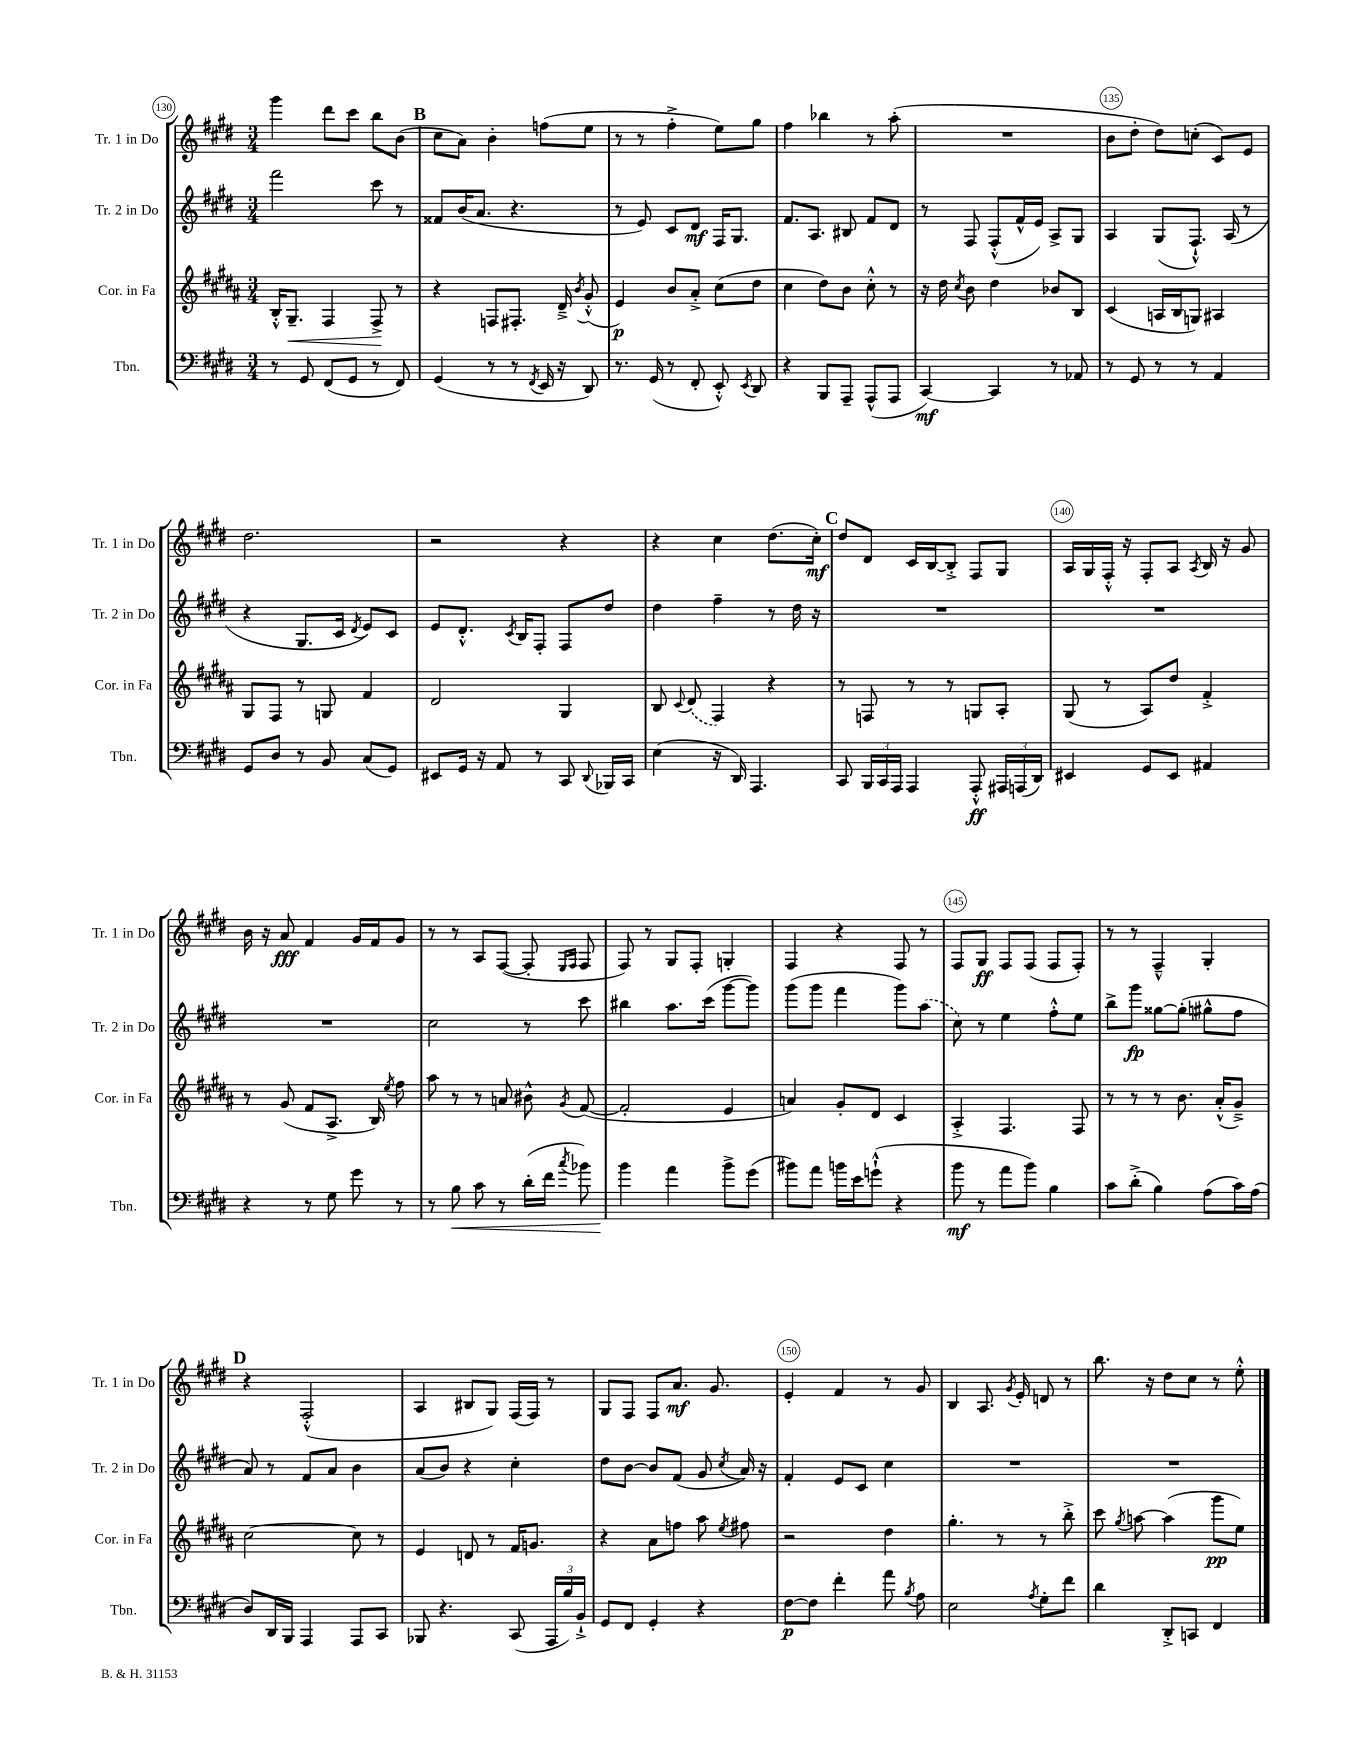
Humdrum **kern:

**kern	**kern	**kern	**kern
*staff4	*staff3	*staff2	*staff1
*clefF4	*clefG2	*clefG2	*clefG2
*k[f#c#g#d#]	*k[f#c#g#d#a#]	*k[f#c#g#d#]	*k[f#c#g#d#]
*M3/4	*M3/4	*M3/4	*M3/4
8r	16B'^^/LK	2fff#\	4ggg#\
.	8.G#~/J	.	.
8GG#/	.	.	.
(8FF#/L	4F#/	.	8ddd#\L
8GG#/J	.	.	8ccc#\J
8r	8F#^/	8ccc#\	8bb\L
8FF#/)	8r	8r	(8b\J
=	=	=	=
(4GG#/	4r	8f##/L	8cc#\L
.	.	(16b/K	8a\J)
.	.	8.a/J	.
8r	8F/L	.	4b'\
8r	8.F#'/J	4.r	.
8qFF#/	.	.	.
16EE/	.	.	(8ff\L
16r	16d#~^/	.	.
.	8qb/	.	.
8DD#/)	(8g#'^^/	.	8ee\J
=	=	=	=
8.r	4e/)	8r	8r
.	.	8e/)	8r
(16GG#/	.	.	.
8r	8b/L	8c#/L	4ff#'^\
8FF#'/	8a#'^/J	8d#/J	.
8EE'^^/)	(8cc#\L	16F#/LK	8ee\L)
.	.	8.G#/J	.
8qEE/	.	.	.
8DD#/	8dd#\J	.	8gg#\J
=	=	=	=
4r	4cc#\	8.f#/L	4ff#\
.	.	8.A/J	.
8BBB/L	8dd#\L)	.	4bb-\
8AAA~/J	8b\J	8B#/	.
(8AAA^^/L	8cc#'^^\	8f#/L	8r
8AAA/J	8r	8d#/J	(8aa'\
=	=	=	=
[4CC#/)	16r	8r	2.r
.	16dd#\	.	.
.	8qcc#/	.	.
.	8b\	8F#/	.
4CC#/]	4dd#\	(8F#'^^/L	.
.	.	16f#^^/L	.
.	.	16e/JJ)	.
8r	8b-/L	8A^/L	.
8AA-/	8B/J	8G#/J	.
=	=	=	=
8r	(4c#/	4A/	8b\L
8GG#/	.	.	8dd#'\J
8r	16A/LL	(8G#/L	8dd#\L)
.	16B/J	.	.
8r	8G/J)	8.F#`^^/J)	(8cc'\J
4AA/	4A#/	.	8c#/L)
.	.	(16A/	.
.	.	8r	8e/J
=	=	=	=
8GG#/L	8G#/L	4r	2.dd#\
8D#/J	8F#/J	.	.
8r	8r	8.G#/L	.
8BB/	8G/	.	.
.	.	16c#/Jk	.
.	.	8qd#/	.
(8C#/L	4f#/	8e/L)	.
8GG#/J)	.	8c#/J	.
=	=	=	=
8EE#/L	2d#/	8e/L	2r
16GG#/Jk	.	8.d#'^^/J	.
16r	.	.	.
8AA/	.	.	.
.	.	8qc#/	.
.	.	16B/LK	.
8r	.	8F#'/J	.
8CC#/	4G#/	8F#/L	4r
8qqDD#/	.	.	.
16BBB-/LL	.	8dd#/J	.
16CC#/JJ	.	.	.
=	=	=	=
(4E\	8B/	4dd#\	4r
.	8qqc#/	.	.
.	(8d#/	.	.
16r	4F#/)	4ff#~\	4cc#\
16DD#/)	.	.	.
4.AAA/	.	.	.
.	4r	8r	(8.dd#\L
.	.	16dd#\	.
.	.	16r	16cc#'\Jk)
=	=	=	=
8CC#/	8r	2.r	8dd#/L
24BBB/LL	8F/	.	8d#/J
24CC#/	.	.	.
24AAA/JJ	.	.	.
4AAA/	8r	.	16c#/LL
.	.	.	[16B/J
.	8r	.	8B'^/]J
8AAA'^^/	8G/L	.	8F#/L
24AAA#/LL	8A#'/J	.	8G#/J
(24AAA/	.	.	.
24DD#/JJ)	.	.	.
=	=	=	=
4EE#/	(8G#/	2.r	16A/LL
.	.	.	16G#/
.	8r	.	16F#'^^/JJ
.	.	.	16r
8GG#/L	8A#/L)	.	8F#'/L
8EE#/J	8dd#/J	.	8A/J
.	.	.	8qA/
4AA#/	4f#'^/	.	16B/
.	.	.	16r
.	.	.	8g#/
=	=	=	=
4r	8r	2.r	16b\
.	.	.	16r
.	(8g#/	.	8a/
8r	8f#/L	.	4f#/
8G#\	8.A#^/J	.	.
8g#\	.	.	16g#/LL
.	16B/)	.	16f#/J
.	8qee/	.	.
8r	8ff#\	.	8g#/J
=	=	=	=
8r	8aa#\	2cc#\	8r
8B\	8r	.	8r
8c#\	8r	.	8A/L
8r	8a/	.	([8F#/J
(16d#'\LL	8b#^^\	8r	8F#'/]
16f#\JJ	.	.	.
.	.	.	16qqE/LL
8qcc#/	8qg#/	.	16qqF#/JJ
8b-\)	([8f#/	8ccc#\	8F#/
=	=	=	=
4b\	2f#'/]	4bb#\	8F#/)
.	.	.	8r
4a\	.	8.aa\L	8G#/L
.	.	.	8F#'/J
.	.	(16ccc#\Jk	.
8b^\L	4e/	[8ggg#\L	4G'/
(8g#\J	.	8ggg#\]J)	.
=	=	=	=
8b#\L)	4a/)	(8ggg#\L	4F#/
8a\J	.	8ggg#\J	.
16b\LL	8g#'/L	4fff#\	4r
16e\J	.	.	.
(8g`^^\J	8d#/J	.	.
4r	4c#/	8ggg#\L)	8F#/
.	.	(8aa\J	8r
=	=	=	=
8b\	4A#'^/	8cc#\)	8F#/L
8r	.	8r	8G#/J
8a\L	4.F#/	4ee\	8F#/L
8b\J)	.	.	(8F#/J
4B\	.	8ff#'^^\L	8F#/L
.	8F#/	8ee\J	8F#'/J)
=	=	=	=
8c#\L	8r	8bb^\L	8r
(8d#'^\J	8r	8ggg#\J	8r
4B\)	8r	[8gg##\L	4F#~^^/
.	8.b\	(8gg##'\]J	.
(8A\L	.	8gg#^^\L	4G#'/
.	(16a#'^^/LK	.	.
16c#\L)	8g#~^/J)	8ff#\J	.
(16A\JJ	.	.	.
=	=	=	=
8D#/L)	[2cc#\	8a/)	4r
16DD#/L	.	8r	.
16BBB/JJ	.	.	.
4AAA/	.	8f#/L	(2F#'^^/
.	.	8a/J	.
8AAA/L	8cc#\]	4b\	.
8CC#/J	8r	.	.
=	=	=	=
8BBB-/	4e/	(8a/L	4A/
4.r	.	8b/J)	.
.	8d/	4r	8B#/L
.	8r	.	8G#/J)
(8CC#/	16f#/LK	4cc#'\	(16F#/LL
.	8.g/J	.	16F#/JJ)
24AAA/LL	.	.	8r
24B/)	.	.	.
24BB`^/JJ	.	.	.
=	=	=	=
8GG#/L	4r	8dd#\L	8G#/L
8FF#/J	.	[8b\J	8F#/J
4GG#'/	8a#\L	8b/]L	8F#/L
.	8ff\J	(8f#/J	8.a/J
4r	8aa#\	8g#/	.
.	.	.	8.g#/
.	8qee/	8qcc#/	.
.	8ff#\	16a/)	.
.	.	16r	.
=	=	=	=
[8F#\L	2r	4f#'/	4e'/
8F#\]J	.	.	.
4f#'\	.	8e/L	4f#/
.	.	8c#/J	.
8a\	4dd#\	4cc#\	8r
8qB/	.	.	.
8A\	.	.	8g#/
=	=	=	=
2E\	4.gg#'\	2.r	4B/
.	.	.	8.A/
.	8r	.	.
.	.	.	8qg#/
.	.	.	16e'/
8qA/	.	.	.
8G#'\L	8r	.	8d/
8f#\J	8bb'^\	.	8r
=	=	=	=
4d#\	8ccc#\	2.r	8.bb\
.	8qgg#/	.	.
.	[8aa\	.	.
.	.	.	16r
8DD#'^/L	(4aa\]	.	8dd#\L
8CC/J	.	.	8cc#\J
4FF#/	8ggg#\L	.	8r
.	8ee\J)	.	8ee'^^\
==	==	==	==
*-	*-	*-	*-
